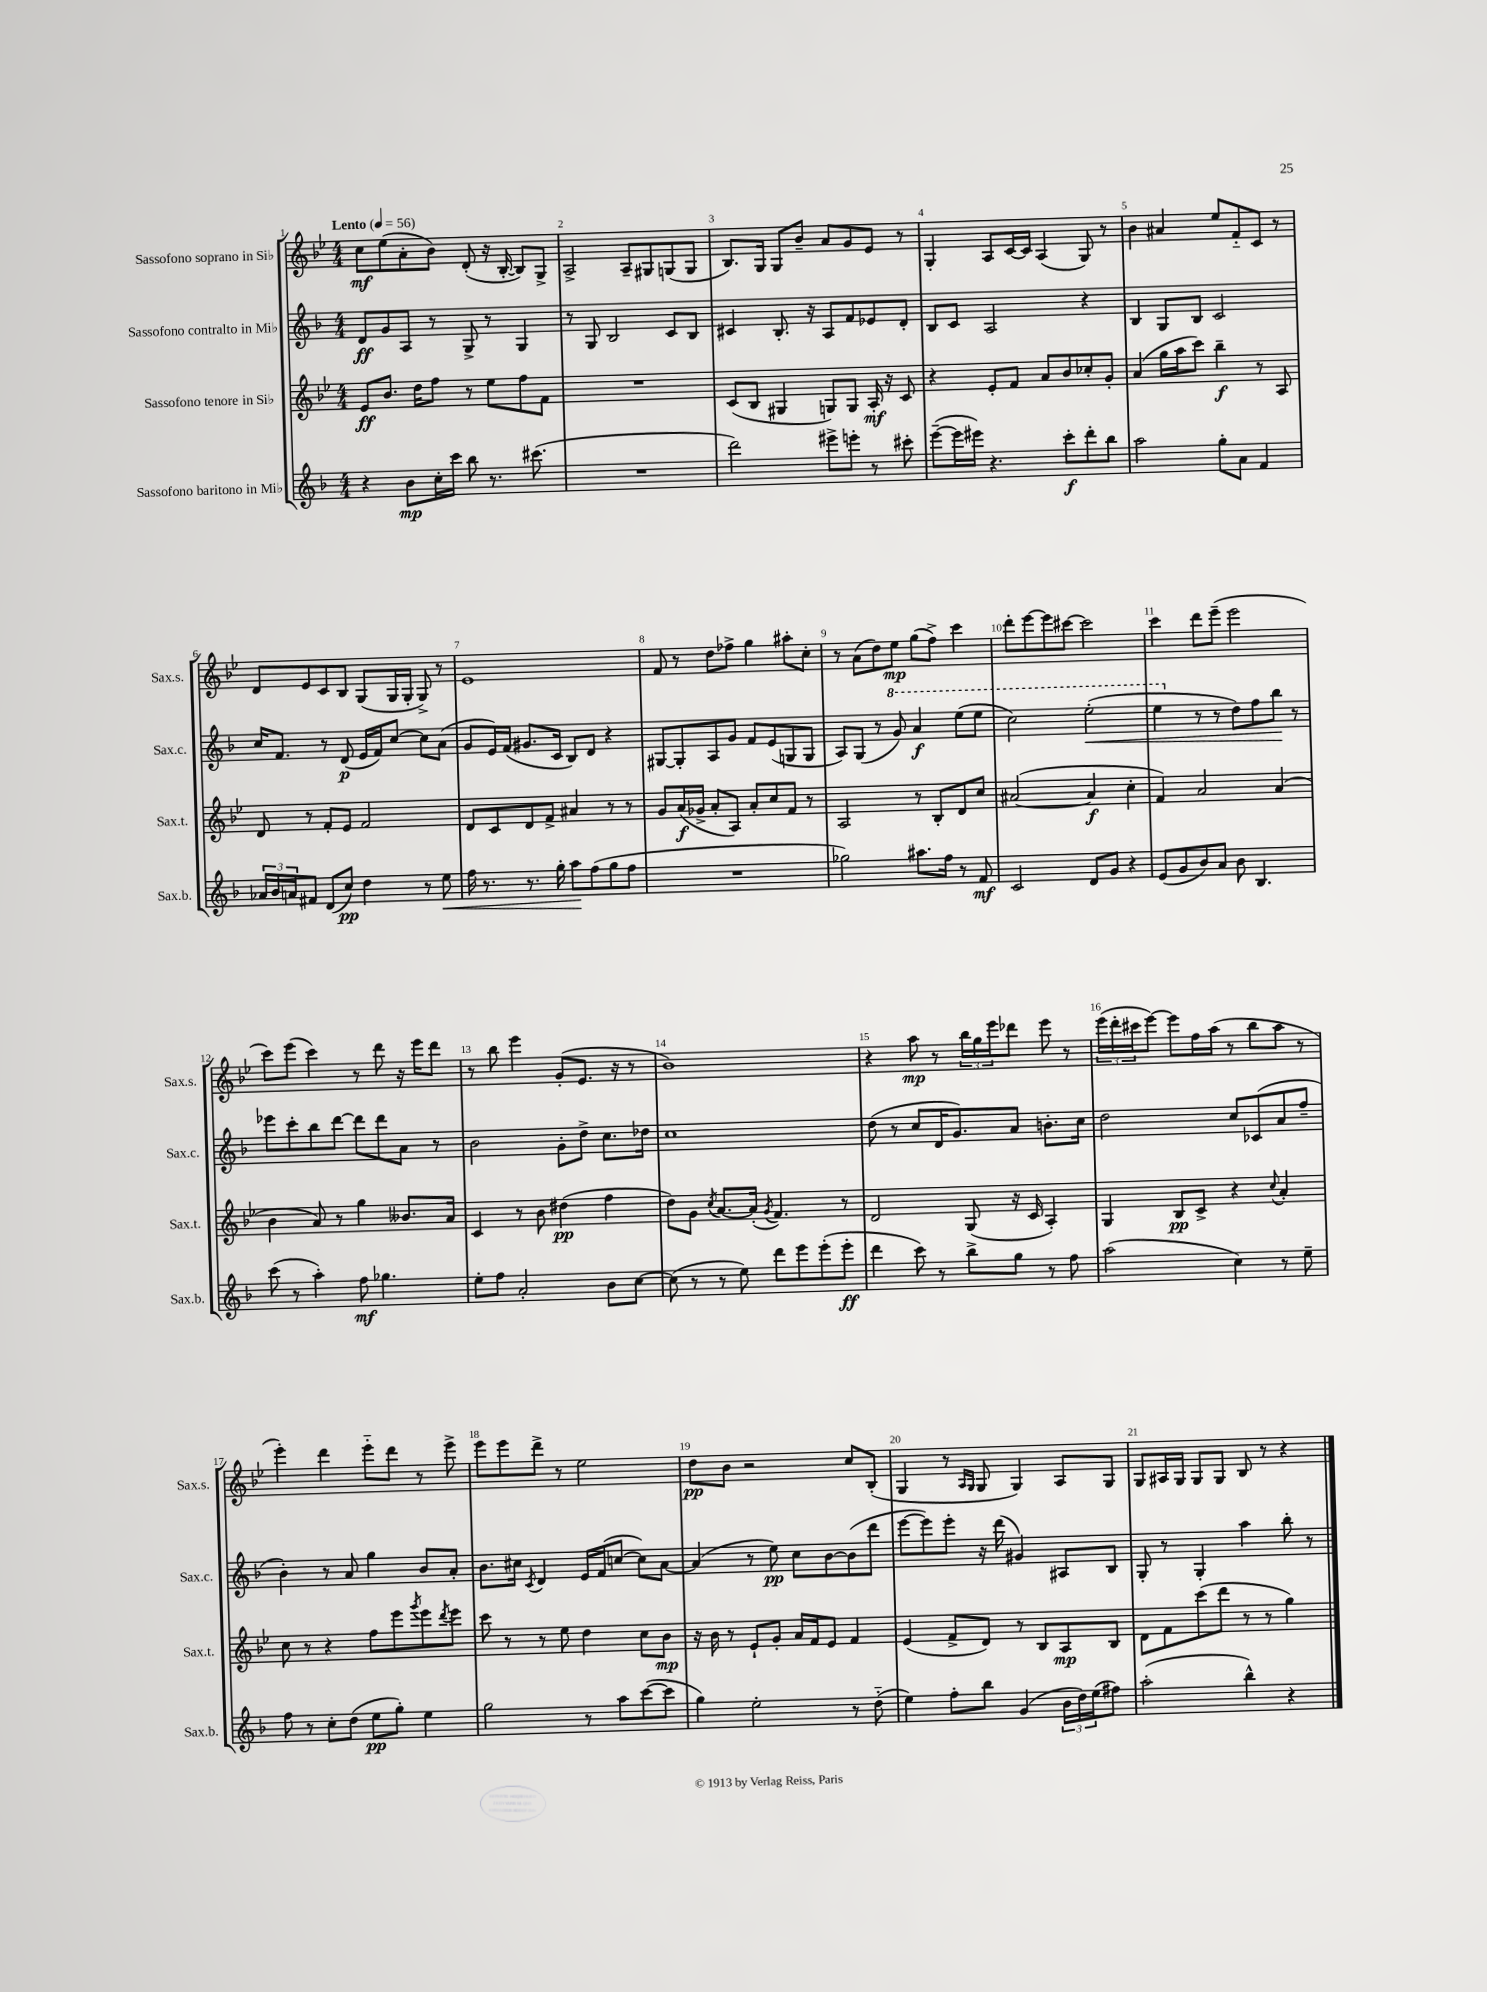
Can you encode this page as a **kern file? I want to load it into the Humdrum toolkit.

**kern	**dynam	**kern	**dynam	**kern	**dynam	**kern	**dynam
*part4	*part4	*part3	*part3	*part2	*part2	*part1	*part1
*staff4	*staff4	*staff3	*staff3	*staff2	*staff2	*staff1	*staff1
*I"Sassofono baritono in Mi♭	*	*I"Sassofono tenore in Si♭	*	*I"Sassofono contralto in Mi♭	*	*I"Sassofono soprano in Si♭	*
*I'Sax.b.	*	*I'Sax.t.	*	*I'Sax.c.	*	*I'Sax.s.	*
*clefG2	*	*clefG2	*	*clefG2	*	*clefG2	*
*k[b-]	*	*k[b-e-]	*	*k[b-]	*	*k[b-e-]	*
*M4/4	*	*M4/4	*	*M4/4	*	*M4/4	*
*MM56	*	*MM56	*	*MM56	*	*MM56	*
=1	=1	=1	=1	=1	=1	=1	=1
!	!	!	!	!	!	!LO:TX:a:B:t=Lento	!
4r	.	8e-/L	ff	8d/L	ff	8cc\L	mf
.	.	8.b-/J	.	8g/	.	(8ee-\	.
8b-\L	mp	.	.	8A/J	.	8a'\	.
.	.	16dd\KL	.	.	.	.	.
16cc'\L	.	8ff\J	.	8r	.	8b-\J)	.
16ccc\JJ	.	.	.	.	.	.	.
8bb-\	.	8r	.	8G^/	.	(8d'/	.
8.r	.	8ee-\L	.	8r	.	16r	.
.	.	.	.	.	.	[16B-'/	.
.	.	8ff\	.	4G/	.	8B-/L])	.
(8.ccc#X\	.	.	.	.	.	.	.
.	.	8f\J	.	.	.	8G^/J	.
=2	=2	=2	=2	=2	=2	=2	=2
1r	.	1r	.	8r	.	2A^/	.
.	.	.	.	8G/	.	.	.
.	.	.	.	2B-/	.	.	.
.	.	.	.	.	.	8A~/L	.
.	.	.	.	.	.	8G#X/	.
.	.	.	.	8c/L	.	(8Gn/	.
.	.	.	.	8B-/J	.	8G/J	.
=3	=3	=3	=3	=3	=3	=3	=3
2ddd\)	.	(8c/L	.	4c#X/	.	8.B-/L)	.
.	.	8B-/J	.	.	.	.	.
.	.	.	.	.	.	16G/Jk	.
.	.	4G#X/	.	8.B-'/	.	8G/L	.
.	.	.	.	.	.	8b-~/J	.
.	.	.	.	16r	.	.	.
8eee#X^\L	.	8Gn/L)	.	8A/L	.	8a/L	.
8eeen'\J	.	8G/J	.	8f/	.	8g/	.
8r	.	16A'/	mf	8e-X/	.	8e-/J	.
.	.	16r	.	.	.	.	.
8ccc#X'\	.	8c/	.	8d'/J	.	8r	.
=4	=4	=4	=4	=4	=4	=4	=4
([8eee~\L	.	4r	.	8B-/L	.	4G'/	.
16eee\L]	.	.	.	8c/J	.	.	.
16eee#X\JJ)	.	.	.	.	.	.	.
4.r	.	8e-'/L	.	2A/	.	8A/L	.
.	.	8f/J	.	.	.	[16c/L	.
.	.	.	.	.	.	16c/JJ]	.
.	.	8a/L	.	.	.	(4A/	.
8ccc'\L	f	8b-/	.	.	.	.	.
8ddd'\	.	8cc-X'/	.	4r	.	8G/)	.
8bb-\J	.	8g'/J	.	.	.	8r	.
=5	=5	=5	=5	=5	=5	=5	=5
2aa\	.	(4a/	.	4B-/	.	4b-\	.
.	.	16gg\LL	.	8G/L	.	4a#X/	.
.	.	16aa\J	.	.	.	.	.
.	.	8ccc\J)	.	8B-/J	.	.	.
8gg'\L	.	4bb-~\	f	2c/	.	8ee-/L	.
8a\J	.	.	.	.	.	8f/	.
4f/	.	8r	.	.	.	8c/J	.
.	.	8A/	.	.	.	8r	.
!!LO:LB:g=z
=6	=6	=6	=6	=6	=6	=6	=6
24a-X/LL	.	8d/	.	16cc/KL	.	8d/L	.
24b-/	.	.	.	.	.	.	.
.	.	.	.	8.f/J	.	.	.
24an/J	.	.	.	.	.	.	.
8f#X/J	.	8r	.	.	.	8e-/	.
(8d/L	.	8f'/L	.	8r	.	8c/	.
8cc/J)	pp	8e-/J	.	(8d/	p	8B-/J	.
4dd\	.	2f/	.	16e/LL	.	(8G/L	.
.	.	.	.	16f/J)	.	.	.
.	.	.	.	[8cc/J	.	16G/L	.
.	.	.	.	.	.	16G'/JJ	.
8r	.	.	.	8cc\L]	.	8G^/)	.
!	!LO:HP:b	!	!	!	!	!	!
8ee\	<	.	.	(8a\J	.	8r	.
=7	=7	=7	=7	=7	=7	=7	=7
16ff\	.	8d/L	.	8g/L	.	1e-	.
8.r	.	.	.	.	.	.	.
.	.	8c/	.	16e/L)	.	.	.
.	.	.	.	(16f/JJ	.	.	.
8.r	.	8d/	.	8.g#X/L	.	.	.
.	.	8f^/J	.	.	.	.	.
16gg'\	.	.	.	16c/Jk	.	.	.
8aa\L	.	4a#X/	.	8B-/L)	.	.	.
(8ff\	[	.	.	8d/J	.	.	.
8gg\	.	8r	.	4r	.	.	.
8ff\J	.	8r	.	.	.	.	.
=8	=8	=8	=8	=8	=8	=8	=8
1r	.	8g/L	.	[8G#X/L	.	8f/	.
.	.	(16a/L	f	8G#'/]	.	8r	.
.	.	16g-X^/JJ	.	.	.	.	.
.	.	8a'/L	.	8A/	.	8dd\L	.
.	.	8A/J)	.	8g/J	.	8ff-X^\J	.
.	.	8a'/L	.	8f/L	.	4gg\	.
.	.	8cc/	.	(8e/	.	.	.
.	.	8f/J	.	8Gn/	.	8aa#X'\L	.
.	.	8r	.	8G/J	.	8cc'\J	.
=9	=9	=9	=9	=9	=9	=9	=9
2gg-X\)	.	2A/	.	8A/L)	.	8r	.
.	.	.	.	(8G/J	.	(8a\L	.
.	.	.	.	8r	.	8dd\)	.
*	*	*	*	*8va	*	*	*
.	.	.	.	8gg/)	.	8ee-\J	mp
8.aa#X\L	.	8r	.	4aa/	f	(8gg\L	.
.	.	8B-'/L	.	.	.	8ff^\J)	.
16ff\Jk	.	.	.	.	.	.	.
8r	.	8d/	.	(8eee\L	.	4ccc\	.
8f/	mf	8cc/J	.	8eee\J	.	.	.
=10	=10	=10	=10	=10	=10	=10	=10
2c/	.	([2a#X/	.	2ccc\)	.	8ddd'\L	.
.	.	.	.	.	.	[8eee-\	.
.	.	.	.	.	.	8eee-\]	.
.	.	.	.	.	.	[8ccc#X\J	.
!	!	!	!	!	!LO:HP:b	!	!
8d/L	.	4a#/]	f	(2eee'\	<	2ccc#\]	.
8g/J	.	.	.	.	.	.	.
4r	.	4cc'\	.	.	.	.	.
=11	=11	=11	=11	=11	=11	=11	=11
(8e/L	.	4f/)	.	4eee\	.	4ccc\	.
8g/	.	.	.	.	.	.	.
*	*	*	*	*X8va	*	*	*
8b-/)	.	2a/	.	8r	.	8ddd\L	.
8a/J	.	.	.	8r	.	(8eee-~\J	.
8b-\	.	.	.	8dd\L)	.	2eee-\	.
4.B-/	.	.	.	8ff\	.	.	.
.	.	(4a/	.	8bb-\J	.	.	.
.	.	.	.	8r	[	.	.
!!LO:LB:g=z
=12	=12	=12	=12	=12	=12	=12	=12
(8ccc\	.	4b-\	.	8eee-X\L	.	8ccc\L)	.
8r	.	.	.	8ccc'\	.	(8eee-\J	.
4aa'\)	.	8a/)	.	8bb-\	.	4ccc\)	.
.	.	8r	.	[8ddd\J	.	.	.
8ff\	mf	4gg\	.	8ddd\L]	.	8r	.
4.gg-X\	.	.	.	8ddd\	.	8ddd\	.
.	.	8.b--X/L	.	8a\J	.	16r	.
.	.	.	.	.	.	16eee-\KL	.
.	.	.	.	8r	.	8ddd\J	.
.	.	16a/Jk	.	.	.	.	.
=13	=13	=13	=13	=13	=13	=13	=13
8ee'\L	.	4c/	.	2b-\	.	8r	.
8ff\J	.	.	.	.	.	8bb-\	.
2a'/	.	8r	.	.	.	4eee-\	.
.	.	8b-\	.	.	.	.	.
.	.	(4dd#X\	pp	8g'\L	.	(8g'/L	.
.	.	.	.	8dd^\J	.	8.e-/J	.
8b-\L	.	4ff\	.	8.cc\L	.	.	.
.	.	.	.	.	.	16r	.
[8cc\J	.	.	.	.	.	8r	.
.	.	.	.	16dd-X\Jk	.	.	.
=14	=14	=14	=14	=14	=14	=14	=14
(8cc\]	.	8dd\L)	.	1cc	.	1b-)	.
8r	.	8g\J	.	.	.	.	.
.	.	8qcc/	.	.	.	.	.
8r	.	[8.a/L	.	.	.	.	.
8ee\)	.	.	.	.	.	.	.
.	.	(16a'/Jk]	.	.	.	.	.
.	.	8qg/	.	.	.	.	.
8ddd\L	.	4.f/)	.	.	.	.	.
8eee\	.	.	.	.	.	.	.
(8eee'\	.	.	.	.	.	.	.
8eee'\J	ff	8r	.	.	.	.	.
=15	=15	=15	=15	=15	=15	=15	=15
4ddd\	.	2d/	.	(8dd\	.	4r	.
.	.	.	.	8r	.	.	.
8ccc\)	.	.	.	8cc/L	.	8aa\	mp
8r	.	.	.	16d/K	.	8r	.
.	.	.	.	8.g/)	.	.	.
8bb-^\L	.	(8G/	.	.	.	24bb-\LL	.
.	.	.	.	.	.	24gg\	.
.	.	.	.	.	.	24eee-\J	.
8gg\J	.	16r	.	8a/J	.	8ddd-X\J	.
.	.	16c/	.	.	.	.	.
8r	.	4A'/)	.	8.bn'\L	.	8eee-\	.
8ff\	.	.	.	.	.	8r	.
.	.	.	.	16cc\Jk	.	.	.
=16	=16	=16	=16	=16	=16	=16	=16
(2aa\	.	4G/	.	2dd\	.	(24eee-\LL	.
.	.	.	.	.	.	24ddd'\	.
.	.	.	.	.	.	24ccc#X\J	.
.	.	.	.	.	.	[8eee-\J)	.
.	.	8B-/L	pp	.	.	8eee-\L]	.
.	.	8c^/J	.	.	.	16ff\L	.
.	.	.	.	.	.	(16aa\JJ	.
4cc\)	.	4r	.	8cc/L	.	8r	.
.	.	.	.	(8c-X/	.	8bb-\L	.
.	.	8qqcc/	.	.	.	.	.
8r	.	4a'/	.	8a/	.	8aa\J	.
8ee~\	.	.	.	8ff~/J	.	8r	.
!!LO:LB:g=z
=17	=17	=17	=17	=17	=17	=17	=17
8ff\	.	8cc\	.	4b-'\)	.	4eee-'\)	.
8r	.	8r	.	.	.	.	.
8cc'\L	.	4r	.	8r	.	4ddd\	.
(8dd\J	.	.	.	8a/	.	.	.
8ee\L	pp	8ff\L	.	4gg\	.	8eee-\L	.
8gg'\J)	.	8eee-\	.	.	.	8ddd\J	.
.	.	8qggg/	.	.	.	.	.
4ee\	.	8eee-\	.	8b-/L	.	8r	.
.	.	8qddd/	.	.	.	.	.
.	.	8eee-\J	.	8a'/J	.	8eee-^\	.
=18	=18	=18	=18	=18	=18	=18	=18
2gg\	.	8ccc\	.	8.b-\L	.	8eee-\L	.
.	.	8r	.	.	.	8eee-\	.
.	.	.	.	16cc#X\Jk	.	.	.
.	.	.	.	8qc/	.	.	.
.	.	8r	.	4d/	.	8ddd^\J	.
.	.	8ee-\	.	.	.	8r	.
8r	.	4dd\	.	16e/LL	.	2ee-\	.
.	.	.	.	(16f/J	.	.	.
8aa\L	.	.	.	[8ccn/J	.	.	.
([8ccc\	.	8cc\L	.	8cc\L])	.	.	.
8ccc\J]	.	8b-\J	mp	[8a\J	.	.	.
=19	=19	=19	=19	=19	=19	=19	=19
4gg\)	.	16r	.	(4a/]	.	8dd\L	pp
.	.	16b-\	.	.	.	.	.
.	.	8r	.	.	.	8b-\J	.
2ee'\	.	8e-`/L	.	8r	.	2r	.
.	.	8g'/J	.	8ee\)	pp	.	.
.	.	16a/LL	.	8cc\L	.	.	.
.	.	16f/J	.	.	.	.	.
.	.	8e-/J	.	[8b-\	.	.	.
8r	.	4f/	.	(8b-\]	.	8cc/L	.
(8dd\	.	.	.	8ddd\J	.	(8B-'/J	.
=20	=20	=20	=20	=20	=20	=20	=20
4ee\)	.	(4e-/	.	[8eee\L	.	4G/	.
.	.	.	.	8eee\])	.	.	.
8ff'\L	.	8f^/L	.	8eee'\J	.	8r	.
.	.	.	.	.	.	16qqA/LL	.
.	.	.	.	.	.	16qqG/JJ	.
8bb-\J	.	8d/J)	.	16r	.	8G/	.
.	.	.	.	(16ddd\	.	.	.
(4g/	.	8r	.	4g#X/)	.	4G/)	.
.	.	8B-/L	.	.	.	.	.
24b-\LL	.	8A/	mp	8A#X/L	.	8A/L	.
24dd\)	.	.	.	.	.	.	.
(24ee\J	.	.	.	.	.	.	.
8ff#X\J)	.	8B-/J	.	8B-/J	.	8G/J	.
=21	=21	=21	=21	=21	=21	=21	=21
(2aa'\	.	8d\L	.	8G'/	.	8G/L	.
.	.	8f\	.	8r	.	16A#X/L	.
.	.	.	.	.	.	16G/JJ	.
.	.	(8ccc\	.	4G'/	.	8G/L	.
.	.	8ddd\J	.	.	.	8G/J	.
4bb-^^\)	.	8r	.	4aa\	.	8B-/	.
.	.	8r	.	.	.	8r	.
4r	.	4gg\)	.	8bb-'\	.	4r	.
.	.	.	.	8r	.	.	.
==	==	==	==	==	==	==	==
*-	*-	*-	*-	*-	*-	*-	*-
